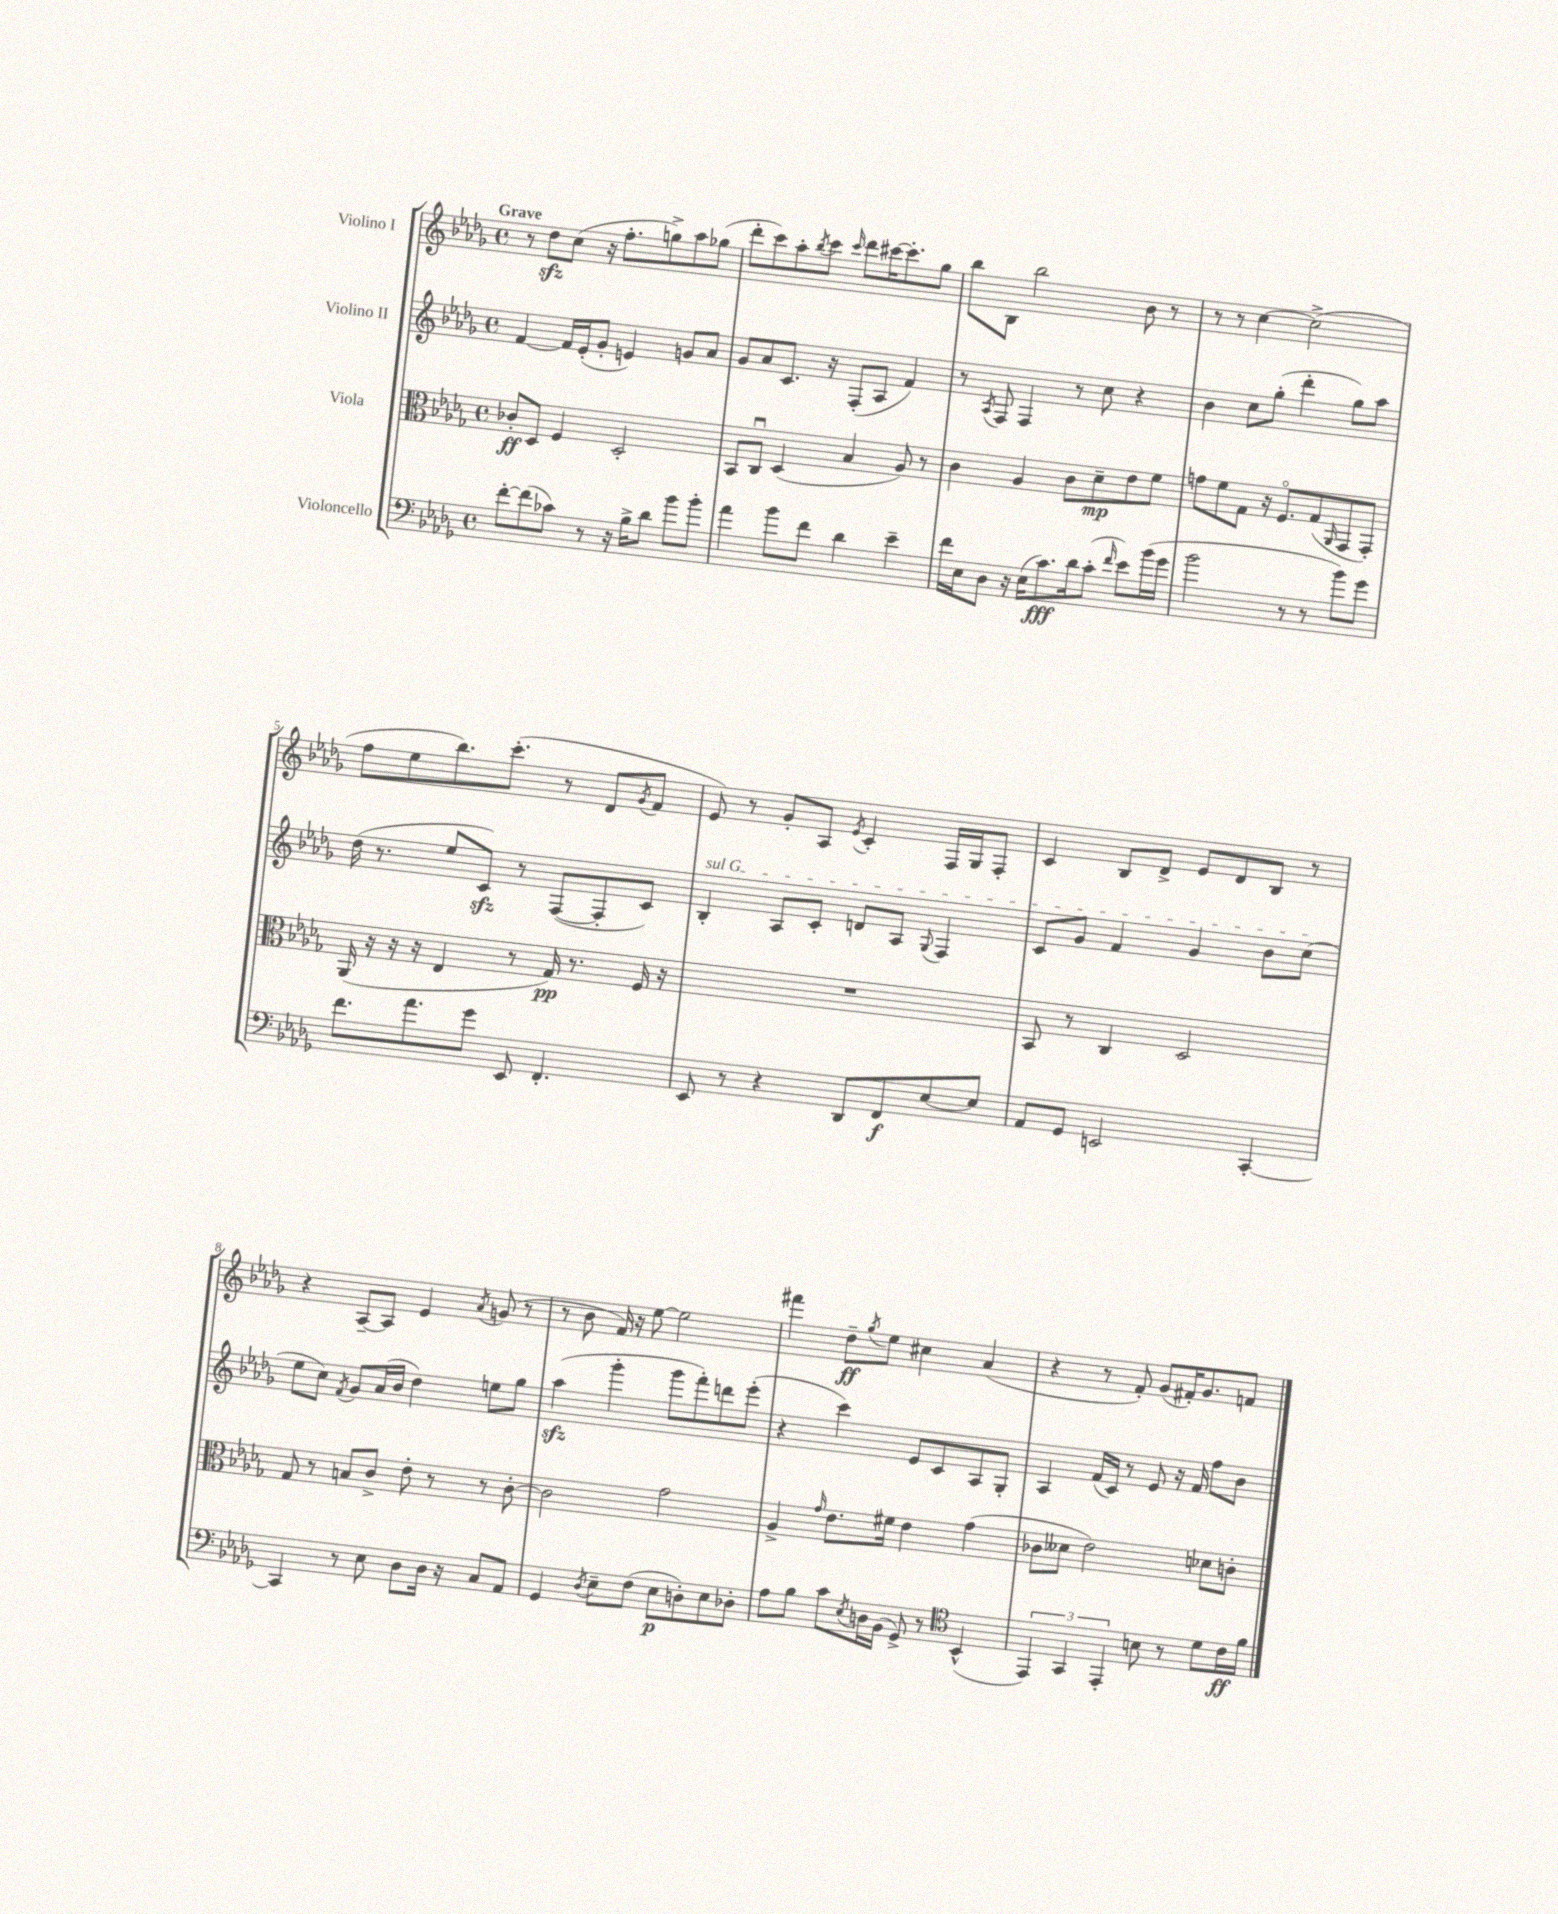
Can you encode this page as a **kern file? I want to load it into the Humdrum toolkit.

**kern	**kern	**kern	**kern
*staff4	*staff3	*staff2	*staff1
*clefF4	*clefC3	*clefG2	*clefG2
*k[b-e-a-d-g-]	*k[b-e-a-d-g-]	*k[b-e-a-d-g-]	*k[b-e-a-d-g-]
*M4/4	*M4/4	*M4/4	*M4/4
*met(c)	*met(c)	*met(c)	*met(c)
[8f'\L	8c-'/L	[4f/	8r
(8f\]	8D-/J	.	8dd-\L
8c-\J)	4F/	16f/]LL	(8cc\J
.	.	(16e-'/J	.
8r	.	8g-'/J	16r
.	.	.	8.ff'\L
16r	2D-'/	4e/)	.
16B-^\LK	.	.	.
8d-\J	.	.	8gg^\)
8b-\L	.	8g/L	8aa-\
8b-'\J	.	8a-/J	(8gg-\J
=	=	=	=
4a-\	8BB-/L	8g-/L	8ddd-'\L
.	8Cu/J	8a-/	8ccc\)
8b-\L	(4D-/	8.c/J	8aa-'\
.	.	.	8qbb-/
8f\J	.	.	8ccc\J
.	.	16r	.
.	.	.	16qqccc/
4d-\	4B-/	(8F'/L	8ddd-\L
.	.	8A-/J	[16ccc#\K
.	.	.	8.ccc#'\]
4e-~\	8A-/)	4f/)	.
.	8r	.	8gg-\J
=	=	=	=
16f\LL	4c\	8r	8bb-\L
16E-\J	.	.	.
.	.	8qA-/	.
8D-\J	.	8F/	8B-\J
16r	4A-/	4F/	2bb-\
(16E-\LK	.	.	.
8.c\)	.	.	.
.	8c\L	8r	.
16d-\k	.	.	.
(8c'\J	8d-~\	8cc\	.
16qqf/	.	.	.
8e-\L)	8e-\	4r	8b-\
(16b-\L	8f\J	.	8r
16g-\JJ	.	.	.
=	=	=	=
2b-\	8g\L	4b-\	8r
.	8f\	.	8r
.	8G-\J	8cc\L	[4cc\
.	16r	(8gg-'\J	.
.	8.Fo/L	.	.
8r	.	4ddd-'\	(2cc^\]
8r	(8G-/	.	.
.	16qqAA-/	.	.
8b-\L)	8GG-/	8gg-\L)	.
8g-\J	8GG-'/J)	8aa-\J	.
=	=	=	=
8.f\L	(16AA-/	(16dd-\	8ff\L
.	16r	8.r	.
.	16r	.	8ee-\
8.a-\	16r	.	.
.	4E-/	8ee-/L	8.bb-\)
8g-\J	.	8c/J)	.
.	.	.	(8.ccc'\J
8EE-/	8r	8r	.
4.FF'/	16G-/)	([8F/L	8r
.	8.r	.	.
.	.	8F'/]	8d-/L
.	.	.	8qg-/
.	16F/	8c/J)	8f/J
.	16r	.	.
=	=	=	=
8EE-/	1r	4B-'/	8e-/)
8r	.	.	8r
4r	.	8A-/L	8g-'/L
.	.	8c'/J	8A-/J
.	.	.	8qe-/
8DD-/L	.	8d/L	4c'/
8FF/	.	8A-/J	.
.	.	8qqG-/	.
[8E-/	.	4F/	16F/LL
.	.	.	16G-/J
8E-/]J	.	.	8F'/J
=	=	=	=
8AA-/L	8BB-/	8c/L	4c/
8GG-/J	8r	8g-/J	.
2EE/	4C/	4f/	8B-/L
.	.	.	8d-^/J
.	2D-/	4g-/	8e-/L
.	.	.	8d-/
[4CC'/	.	8b-\L	8B-/J
.	.	(8cc\J	8r
=	=	=	=
4CC/]	8G-/	8ee-\L	4r
.	8r	8cc\J)	.
.	.	8qf/	.
8r	8B/L	8g-/L	[8A-~/L
8E-\	8c^/J	(16a-/L	8A-/]J
.	.	16b-/JJ	.
8D-\L	8e-'\	4dd-\)	4e-/
16D-\Jk	8r	.	.
16r	.	.	.
.	.	.	8qa-/
8C/L	8r	8ee\L	(8g/
8AA-/J	[8c'\	8gg-\J	8r
=	=	=	=
4GG-/	2c\]	(4aa-\	8r
.	.	.	8b-\
8qD-/	.	.	.
8E-~\L	.	4ggg-'\	16f/)
.	.	.	16r
(8F\J	.	.	[8ee-\
8E-\L	2g-\	8ggg-\L	2ee-\]
8D'\)	.	8fff'\)	.
8E-\	.	8ddd\	.
8D-'\J	.	(8eee-'\J	.
=	=	=	=
8A-\L	4A-^/	4r	4fff#\
8B-\J	.	.	.
.	16qqg-/	.	.
8c\L	8.e-\L	4ccc\)	8dd-~\L
8qE-/	.	.	8qgg-/
16D\L	.	.	8ee-\J
(16BB-\JJ	16f#\Jk	.	.
8GG-^/)	4e-\	8e-/L	4cc#\
8r	.	8c/	.
*clefC4	*	*	*
(4BB-^^/	(4g-\	8A-/	(4a-/
.	.	8G-'/J	.
=	=	=	=
6EE-/)	8c-\L	4A-/	4r
.	8d--\J	.	.
6GG-/	.	.	.
.	2e-\)	(16f/LL	8r
.	.	16c/JJ)	.
6EE-'/	.	.	.
.	.	8r	8f'/)
8B\	.	8e-/	(8g-/L
8r	.	16r	16f#'/K)
.	.	16f/	8.g-/
8d-\L	8d-\L	8ff\L	.
16c\L	8c'\J	8b-\J	8f/J
16f\JJ	.	.	.
==	==	==	==
*-	*-	*-	*-
